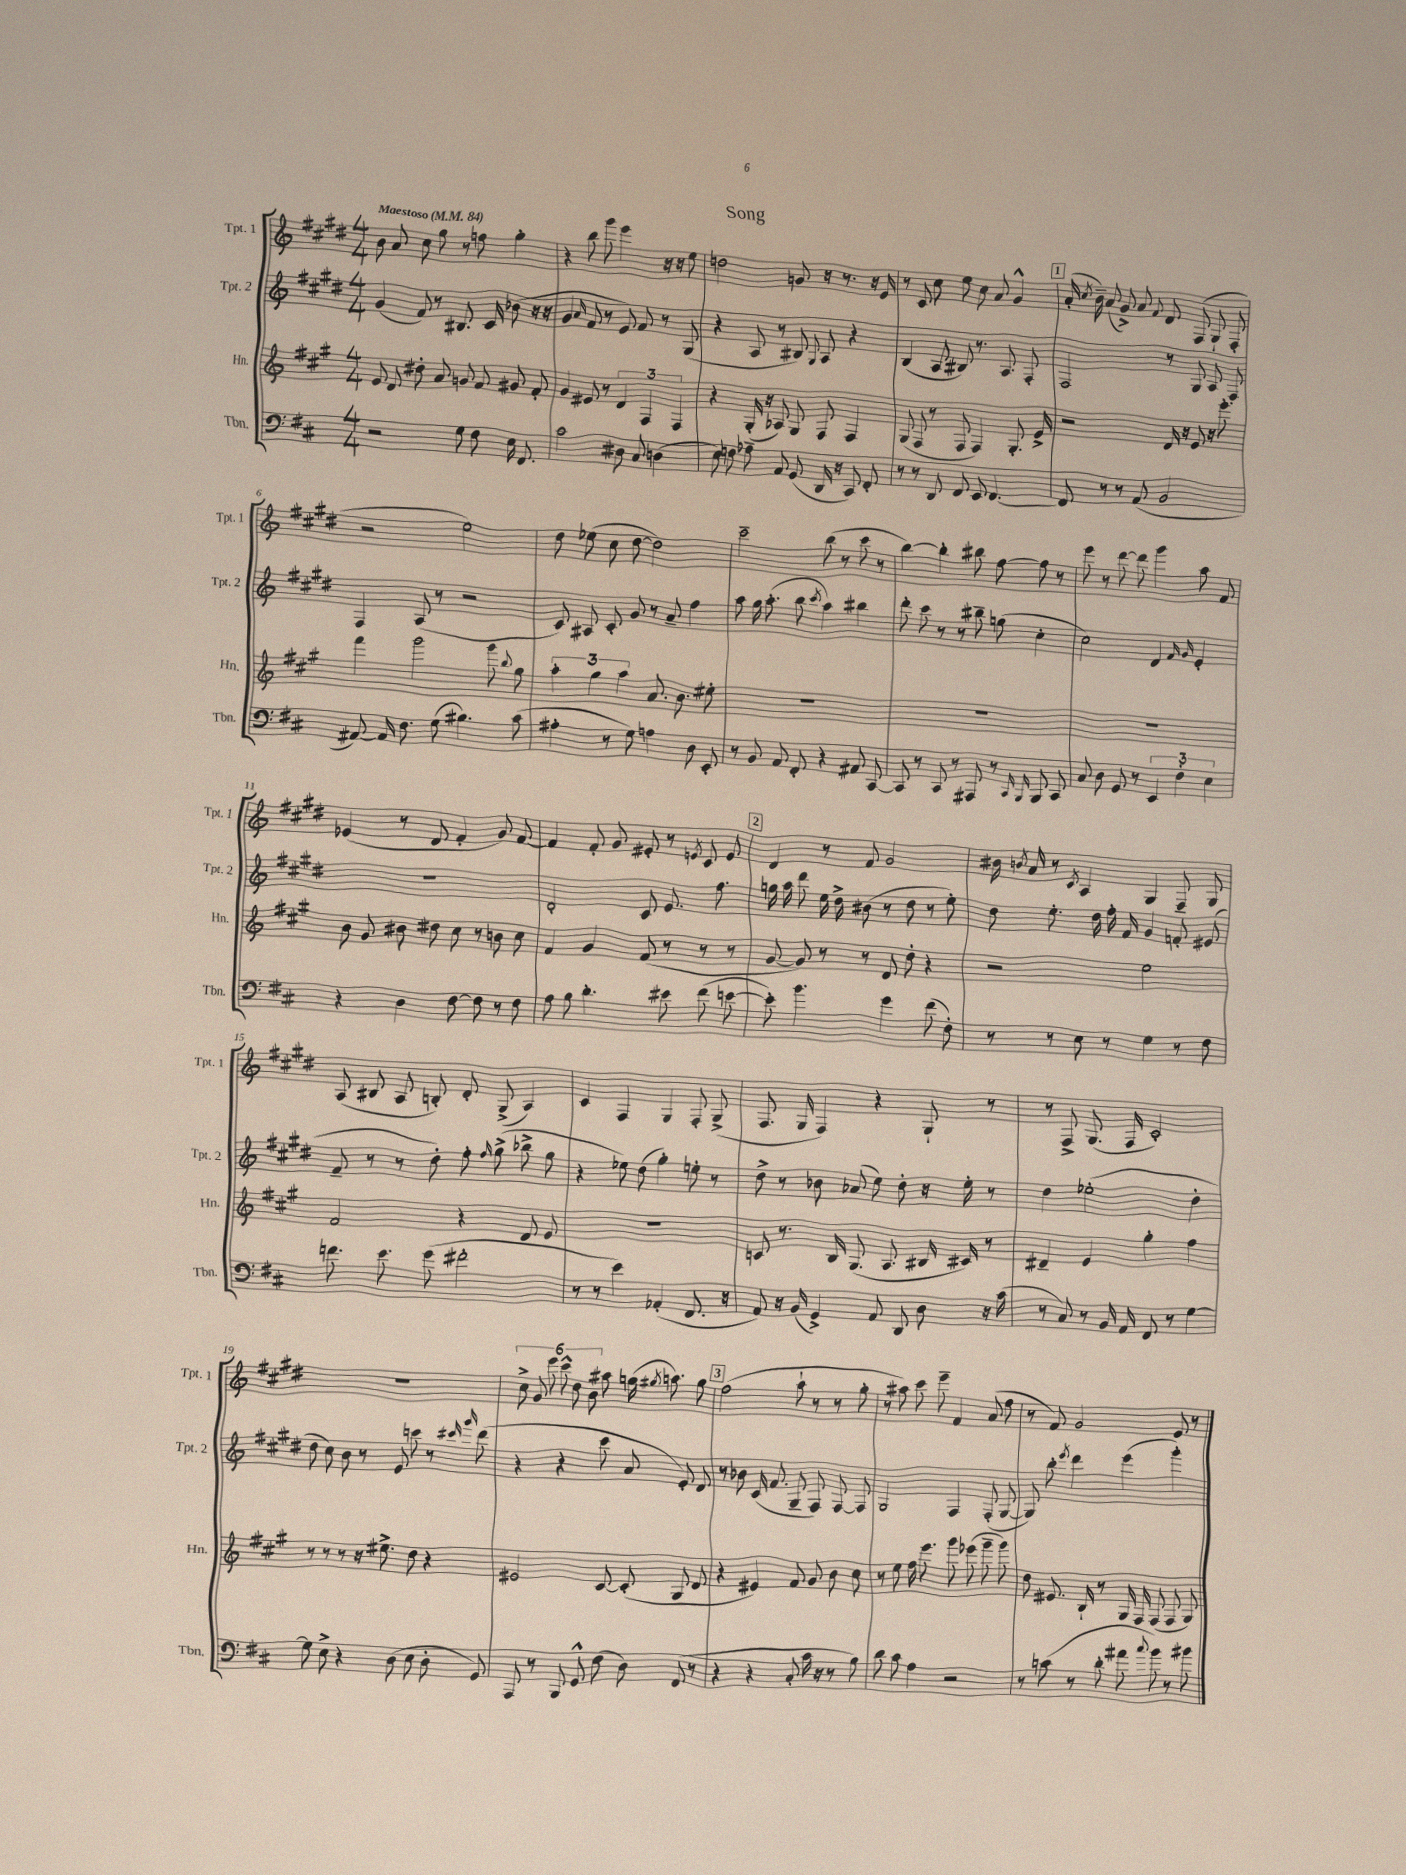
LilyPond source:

\header { title = "Song" }
<<
\new StaffGroup <<
\new Staff = "s0" \with { instrumentName = "Tpt. 1" shortInstrumentName = "Tpt. 1" } {
    \clef treble \key e \major \numericTimeSignature \time 4/4 \tempo "Maestoso" 4 = 84
    \autoBeamOff b'8 a'8 cis''8 gis''8 r8 f''8 gis''4-. |
    r4 b''8 gis'''8 e'''4 r16 r16 e''8 |
    d''2 g'8 r16 r8. r16 e'16 |
    r8 cis'8 cis''8 e''8 cis''8 a'8 gis'4-^ |
    \mark \markup { \box "1" } a'16-.( \acciaccatura { cis''8 } b'16--) a'8( gis'8->) a'8 \appoggiatura { fis'8 } dis'8 fis8( gis8-! fis8-. |
    r2 e''2) |
    dis''8 ees''8( cis''8 dis''8~ dis''2) |
    cis'''2-- b''8( r8 cis'''8 r8 |
    b''4~) b''4-. bis''8 fis''8~ fis''8 r8 |
    e'''8 r8 dis'''8~ dis'''8 gis'''4 a''8 fis'8 |
    ees'4( r8 dis'8 fis'4-. gis'8) fis'8~ |
    fis'4 fis'8-. gis'8 eis'8-. r8 \acciaccatura { e'8 } cis'8 e'8 |
    \mark \markup { \box "2" } dis'4 r8 fis'8 gis'2 |
    bis'16 \acciaccatura { b'8 } a'16 r8 \acciaccatura { cis'8 } a4 gis4 fis8-- gis8 |
    a8( bis8 a8 b8-.) dis'8-. gis8->( a4) |
    cis'4 fis4 gis4 fis8-. gis8->( |
    fis8. gis16 fis4) r4 gis8-! r8 |
    r8 fis8-> gis8.( fis16 cis'2-.) |
    R1 |
    \tuplet 6/4 { cis''8-> gis'8 e'''8 cis'''8-^ dis''8 b'8 } ais''8 g''16( \acciaccatura { gis''8 } a''8.) gis''8 |
    \mark \markup { \box "3" } fis''2( a''8-! r8 r8 gis''8-. |
    r8 ais''8) cis'''8 e'''8-- fis'4 a'8( fis''8 |
    r8 fis'8) gis'2 e'8 r8 \bar "|." |
}
\new Staff = "s1" \with { instrumentName = "Tpt. 2" shortInstrumentName = "Tpt. 2" } {
    \clef treble \key e \major \numericTimeSignature \time 4/4
    \autoBeamOff gis'4( fis'8) r8 bis8. cis'16 bes'8( r16 r16 |
    gis'4 \grace { a'16 } fis'8 r8 e'8) fis'8 r8 gis8( |
    r4 a8 r8 bis8) \appoggiatura { gis8 } a8 r4 |
    b4( a8 bis8) r8. a8. fis8-. |
    \mark \markup { \box "1" } fis2 r8 gis8 a8 fis8 |
    fis4 a8( r8 r2 |
    cis'8) ais8 cis'8-. gis'8 r8 a'8-- fis''4 |
    a''8 gis''16 a''8.-.( b''8 \acciaccatura { cis'''8 } a''4) bis''4 |
    dis'''8-. cis'''8 r8 r8 bis''8-- g''8( cis''4-. |
    cis''2) dis'4 \grace { fis'16 gis'16 } e'4-. |
    R1 |
    dis'2-. cis'8 e'8. fis''8. |
    \mark \markup { \box "2" } g''16 a''16 dis'''8 e''16 dis''16-> bis'8( r8 dis''8 r8 e''8-.) |
    dis''8 e''8.-. dis''16 fis''16-. fis'16 gis'4 f'8-. eis'8( |
    fis'8-- r8 r8 dis''8-.) fis''8-. \grace { fis''16 } gis''8->( bes''8-> gis''8 |
    r4 ees''8) dis''8( gis''4-.) e''8-. r8 |
    dis''8-> r8 bes'8 aes'8( e''8) dis''8-. r16 e''16-. r8 |
    dis''4 ees''2-.( dis''4-. |
    dis''8 cis''8) b'8 r8 e'8 c'''8 r8 \grace { cis'''16 gis'''16 } dis'''8( |
    r4 r4 cis'''8 a'8 e'8-.) dis'8 |
    \mark \markup { \box "3" } r8 bes'8 cis'16( fis'8. gis8-- fis8) fis8~ fis8 |
    gis2 fis4 fis8-.( gis8~ |
    gis8) b''8-. \acciaccatura { e'''8 } dis'''4 e'''4( gis'''4-.) \bar "|." |
}
\new Staff = "s2" \with { instrumentName = "Hn." shortInstrumentName = "Hn." } {
    \clef treble \key a \major \numericTimeSignature \time 4/4
    \autoBeamOff e'8 d'8 dis''8-. a'8 g'8 fis'8 gis'8 fis'8-. |
    gis'4 eis'8 r8 \tuplet 3/2 { d'4 fis4 fis4 } |
    r4 gis16-.( r16 aes8) gis8 fis8 fis4 |
    gis8( fis8 r8 fis8 fis4) gis8.-. e'16-> |
    \mark \markup { \box "1" } r2 d'16 r16 e'8 r16 e'''8.-. |
    fis'''4 gis'''2 gis'''8 \appoggiatura { b''8 } gis''8 |
    \tuplet 3/2 { a''4-. gis''4 a''4 } a'8. b'8. eis''8-. |
    R1 |
    R1 |
    R1 |
    b'8 gis'8 bis'8 dis''8 cis''8 r8 b'8 cis''8 |
    fis'4 gis'4 fis'8( r8 r8 r8 |
    \mark \markup { \box "2" } gis'8~ gis'8) r8 r8 d'8 d''8-. r4 |
    r2 e''2 |
    fis'2 r4 d'8 e'8 |
    R1 |
    c'8 r8. b16 gis8.( a8. bis16 cis'16) r8 |
    dis'4-- e'4 gis''4-. fis''4 |
    r8 r8 r8 r16 eis''8.-> d''8 r4 |
    eis'2 cis'8~ cis'8-.( gis8 d'8 |
    \mark \markup { \box "3" } r4 eis'4) fis'8 gis'8 b'8 cis''8 |
    r8 e''8 fis''16 e'''8. gis'''8 ees'''8( gis'''8-- gis'''8) |
    d''8 eis'8. b16-! r8 gis16 fis16 fis8( fis8 gis8) \bar "|." |
}
\new Staff = "s3" \with { instrumentName = "Tbn." shortInstrumentName = "Tbn." } {
    \clef bass \key d \major \numericTimeSignature \time 4/4
    \autoBeamOff r2 g8 fis8 e16 fis,8. |
    cis'2 dis8 cis8 d4( |
    e8) f8 aes8-- a,8 g,8( d,16 r16 cis,8) fis,8-. |
    r8 r8 d,8 fis,8 e,8 fis,4.~ |
    \mark \markup { \box "1" } fis,8 r8 r8 a,8( b,2 |
    ais,8~) ais,16 fis8. g8( bis4.) cis'8( |
    ais4-. r8 g8) a4 d8 e,8-. |
    r8 b,8 a,8 fis,8-. r4 ais,8 cis,8~ |
    cis,8 r8 cis,8 r8 ais,,8 r8 \grace { cis,16 b,,16 } b,,8 cis,8 |
    cis8 d8 g,8 r8 \tuplet 3/2 { e,4 fis4-. e4 } |
    r4 d4 fis8~ fis8 r8 fis8 |
    a8 b8 d'4.-. eis'8 fis'8( e'8~ |
    \mark \markup { \box "2" } e'8-.) b'4. g'4 fis'8( fis8-.) |
    r8 r8 e8 r8 g4 r8 fis8 |
    f'8. e'8. g'8( fis'2-. |
    r8 r8 e'4) aes,4-.( fis,8. r16 |
    a,8) r16 b,16( g,4->) a,8 d,8 d8 r16 cis'16( |
    r8 cis8) r8 b,16 a,16 fis,8 r8 g4~ |
    g8 e8-> r4 d8( e8 d8-. g,8) |
    a,,8 r8 b,,8 g,8-^ fis8( d8) fis,8( r8 |
    \mark \markup { \box "3" } r4 r4 cis8-. cis'16 r16 r8 b8) |
    d'8 cis'8 a4 r2 |
    r8 c'8( r8 d'8-. ais'8 \appoggiatura { cis''8 } b'8) r8 bis'8 \bar "|." |
}
>>
>>
